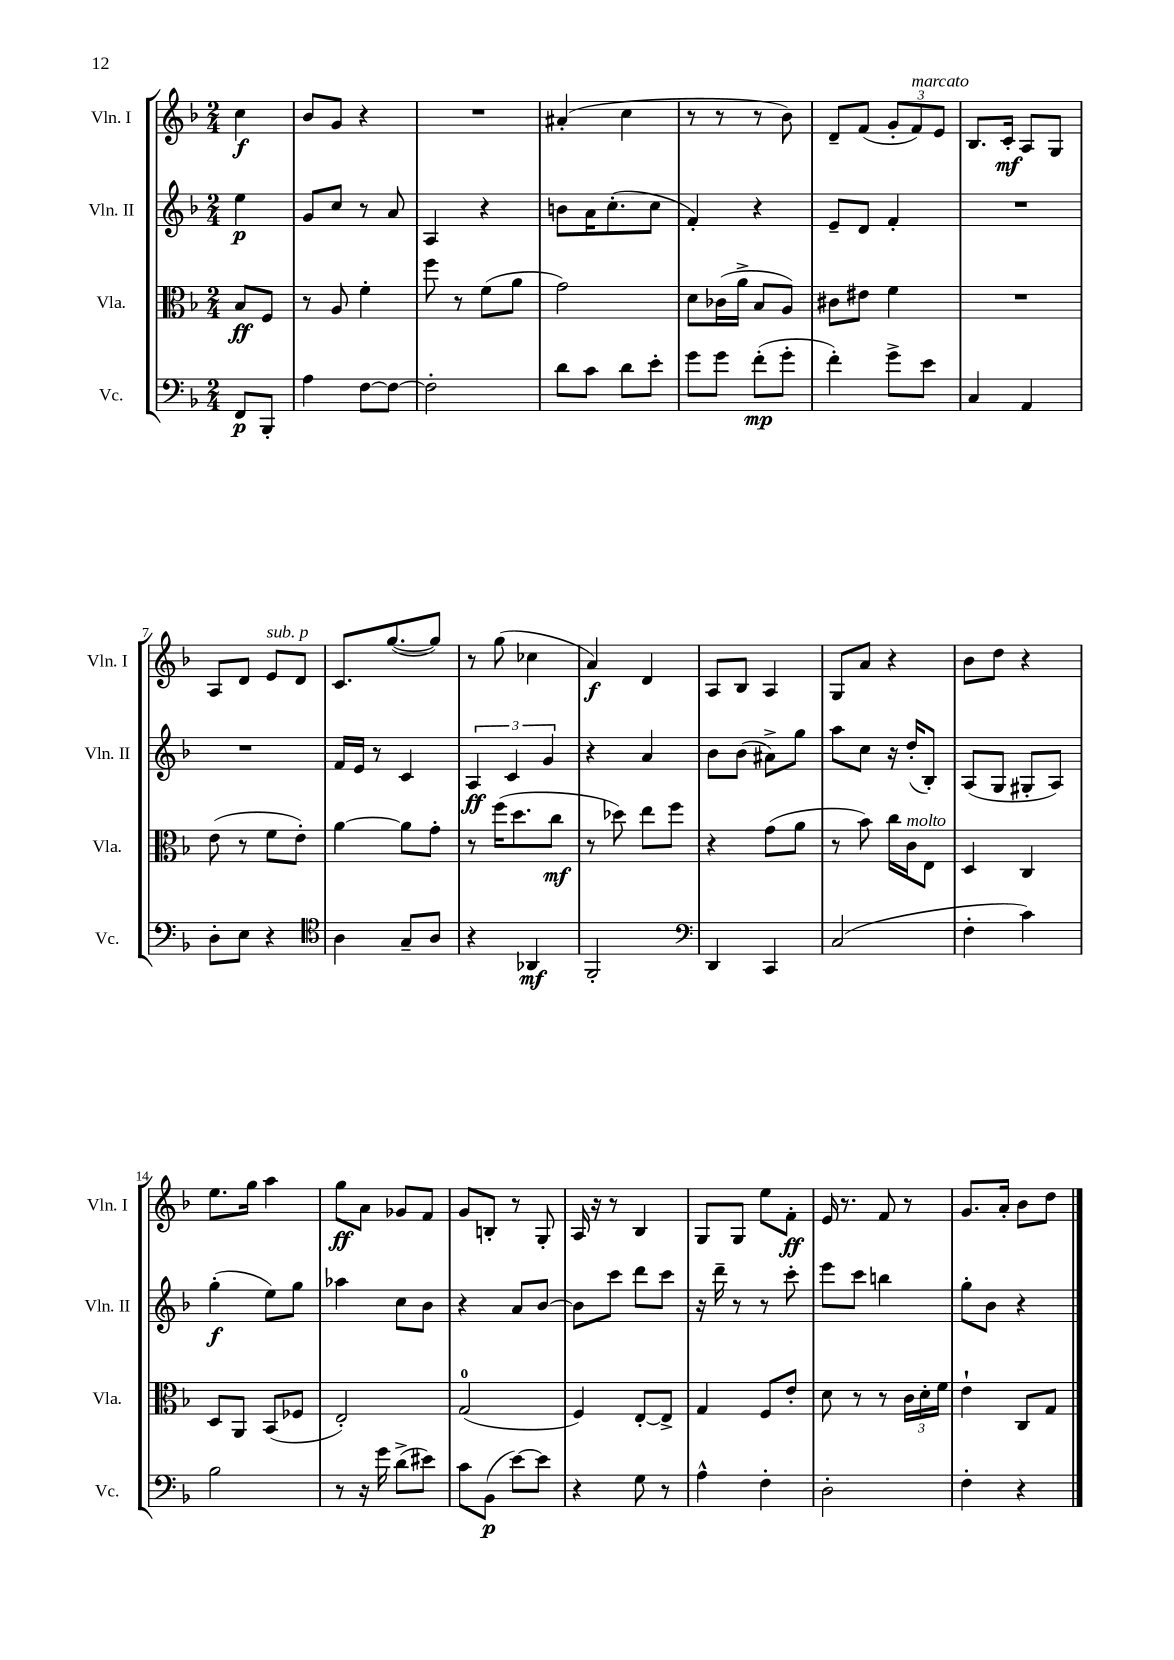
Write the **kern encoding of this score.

**kern	**dynam	**kern	**dynam	**kern	**dynam	**kern	**dynam
*part4	*part4	*part3	*part3	*part2	*part2	*part1	*part1
*staff4	*staff4	*staff3	*staff3	*staff2	*staff2	*staff1	*staff1
*I"Vc.	*	*I"Vla.	*	*I"Vln. II	*	*I"Vln. I	*
*I'Vc.	*	*I'Vla.	*	*I'Vln. II	*	*I'Vln. I	*
*clefF4	*	*clefC3	*	*clefG2	*	*clefG2	*
*k[b-]	*	*k[b-]	*	*k[b-]	*	*k[b-]	*
*M2/4	*	*M2/4	*	*M2/4	*	*M2/4	*
=	=	=	=	=	=	=	=
8FF/L	p	8B-/L	ff	4ee\	p	4cc\	f
8BBB-'/J	.	8F/J	.	.	.	.	.
=1	=1	=1	=1	=1	=1	=1	=1
4A\	.	8r	.	8g/L	.	8b-/L	.
.	.	8A/	.	8cc/J	.	8g/J	.
[8F\L	.	4f'\	.	8r	.	4r	.
8F\J_	.	.	.	8a/	.	.	.
=2	=2	=2	=2	=2	=2	=2	=2
2F'\]	.	8ff\	.	4A/	.	2r	.
.	.	8r	.	.	.	.	.
.	.	(8f\L	.	4r	.	.	.
.	.	8a\J	.	.	.	.	.
=3	=3	=3	=3	=3	=3	=3	=3
8d\L	.	2g\)	.	8bn\L	.	(4a#X'/	.
8c\J	.	.	.	16a\K	.	.	.
.	.	.	.	(8.cc'\	.	.	.
8d\L	.	.	.	.	.	4cc\	.
8e'\J	.	.	.	8cc\J	.	.	.
=4	=4	=4	=4	=4	=4	=4	=4
8g\L	.	8d\L	.	4f'/)	.	8r	.
8g\J	.	(16c-X\L	.	.	.	8r	.
.	.	16a^\JJ	.	.	.	.	.
(8f'\L	mp	8B-/L	.	4r	.	8r	.
8g'\J	.	8A/J)	.	.	.	8b-\)	.
=5	=5	=5	=5	=5	=5	=5	=5
4f'\)	.	8c#X\L	.	8e~/L	.	8d~/L	.
.	.	8e#X\J	.	8d/J	.	(8f/J	.
8g^\L	.	4f\	.	4f'/	.	12g'/L	.
!	!	!	!	!	!	!LO:TX:a:i:t=marcato	!
.	.	.	.	.	.	12f/)	.
8e\J	.	.	.	.	.	.	.
.	.	.	.	.	.	12e/J	.
=6	=6	=6	=6	=6	=6	=6	=6
4C/	.	2r	.	2r	.	8.B-/L	.
.	.	.	.	.	.	16c'/Jk	mf
4AA/	.	.	.	.	.	8A/L	.
.	.	.	.	.	.	8G/J	.
!!LO:LB:g=z
=7	=7	=7	=7	=7	=7	=7	=7
8D'\L	.	(8e\	.	2r	.	8A/L	.
8E\J	.	8r	.	.	.	8d/J	.
!	!	!	!	!	!	!LO:TX:a:i:t=sub. p	!
4r	.	8f\L	.	.	.	8e/L	.
.	.	8e'\J)	.	.	.	8d/J	.
=8	=8	=8	=8	=8	=8	=8	=8
*clefC4	*	*	*	*	*	*	*
4A\	.	[4a\	.	16f/LL	.	8.c/L	.
.	.	.	.	16e/JJ	.	.	.
.	.	.	.	8r	.	.	.
.	.	.	.	.	.	([8.gg/	.
8G~/L	.	8a\L]	.	4c/	.	.	.
8A/J	.	8g'\J	.	.	.	8gg/J])	.
=9	=9	=9	=9	=9	=9	=9	=9
4r	.	8r	.	6A/	ff	8r	.
.	.	(16ff\KL	.	.	.	(8gg\	.
.	.	.	.	6c/	.	.	.
.	.	8.dd\	.	.	.	.	.
4AA-X/	mf	.	.	.	.	4cc-X\	.
.	.	.	.	6g/	.	.	.
.	.	8cc\J	mf	.	.	.	.
=10	=10	=10	=10	=10	=10	=10	=10
2FF'/	.	8r	.	4r	.	4a/)	f
.	.	8dd-X\)	.	.	.	.	.
.	.	8ee\L	.	4a/	.	4d/	.
.	.	8ff\J	.	.	.	.	.
=11	=11	=11	=11	=11	=11	=11	=11
*clefF4	*	*	*	*	*	*	*
4DD/	.	4r	.	8b-\L	.	8A/L	.
.	.	.	.	(8b-\J	.	8B-/J	.
4CC/	.	(8g\L	.	8a#X^\L)	.	4A/	.
.	.	8a\J	.	8gg\J	.	.	.
=12	=12	=12	=12	=12	=12	=12	=12
(2C/	.	8r	.	8aa\L	.	8G/L	.
.	.	8b-\)	.	8cc\J	.	8a/J	.
.	.	16cc\LL	.	16r	.	4r	.
!	!	!LO:TX:a:i:t=molto	!	!	!	!	!
.	.	16c\J	.	(16dd'/KL	.	.	.
.	.	8E\J	.	8B-'/J)	.	.	.
=13	=13	=13	=13	=13	=13	=13	=13
4F'\	.	4D/	.	(8A/L	.	8b-\L	.
.	.	.	.	8G/J	.	8dd\J	.
4c\)	.	4C/	.	8G#X'/L	.	4r	.
.	.	.	.	8A/J)	.	.	.
!!LO:LB:g=z
=14	=14	=14	=14	=14	=14	=14	=14
2B-\	.	8D/L	.	(4gg'\	f	8.ee\L	.
.	.	8AA/J	.	.	.	.	.
.	.	.	.	.	.	16gg\Jk	.
.	.	(8BB-/L	.	8ee\L)	.	4aa\	.
.	.	8F-X/J	.	8gg\J	.	.	.
=15	=15	=15	=15	=15	=15	=15	=15
8r	.	2E'/)	.	4aa-X\	.	8gg\L	ff
16r	.	.	.	.	.	8a\J	.
16g\	.	.	.	.	.	.	.
(8d^\L	.	.	.	8cc\L	.	8g-X/L	.
8e#X\J)	.	.	.	8b-\J	.	8f/J	.
=16	=16	=16	=16	=16	=16	=16	=16
8c\L	.	(2G/	.	4r	.	8g/L	.
(8BB-\J	p	.	.	.	.	8Bn'/J	.
[8e\L)	.	.	.	8a/L	.	8r	.
8e\J]	.	.	.	[8b-/J	.	8G'/	.
=17	=17	=17	=17	=17	=17	=17	=17
4r	.	4F/)	.	8b-\L]	.	16A/	.
.	.	.	.	.	.	16r	.
.	.	.	.	8ccc\J	.	8r	.
8G\	.	[8E'/L	.	8ddd\L	.	4B-/	.
8r	.	8E^/J]	.	8ccc\J	.	.	.
=18	=18	=18	=18	=18	=18	=18	=18
4A^^\	.	4G/	.	16r	.	8G/L	.
.	.	.	.	16ddd~\	.	.	.
.	.	.	.	8r	.	8G/J	.
4F'\	.	8F/L	.	8r	.	8ee\L	.
.	.	8e'/J	.	8ccc'\	.	8f'\J	ff
=19	=19	=19	=19	=19	=19	=19	=19
2D'\	.	8d\	.	8eee\L	.	16e/	.
.	.	.	.	.	.	8.r	.
.	.	8r	.	8ccc\J	.	.	.
.	.	8r	.	4bbn\	.	8f/	.
.	.	24c\LL	.	.	.	8r	.
.	.	24d'\	.	.	.	.	.
.	.	24f\JJ	.	.	.	.	.
=20	=20	=20	=20	=20	=20	=20	=20
4F'\	.	4e`\	.	8gg'\L	.	8.g/L	.
.	.	.	.	8b-\J	.	.	.
.	.	.	.	.	.	16a'/Jk	.
4r	.	8C/L	.	4r	.	8b-\L	.
.	.	8G/J	.	.	.	8dd\J	.
==	==	==	==	==	==	==	==
*-	*-	*-	*-	*-	*-	*-	*-
